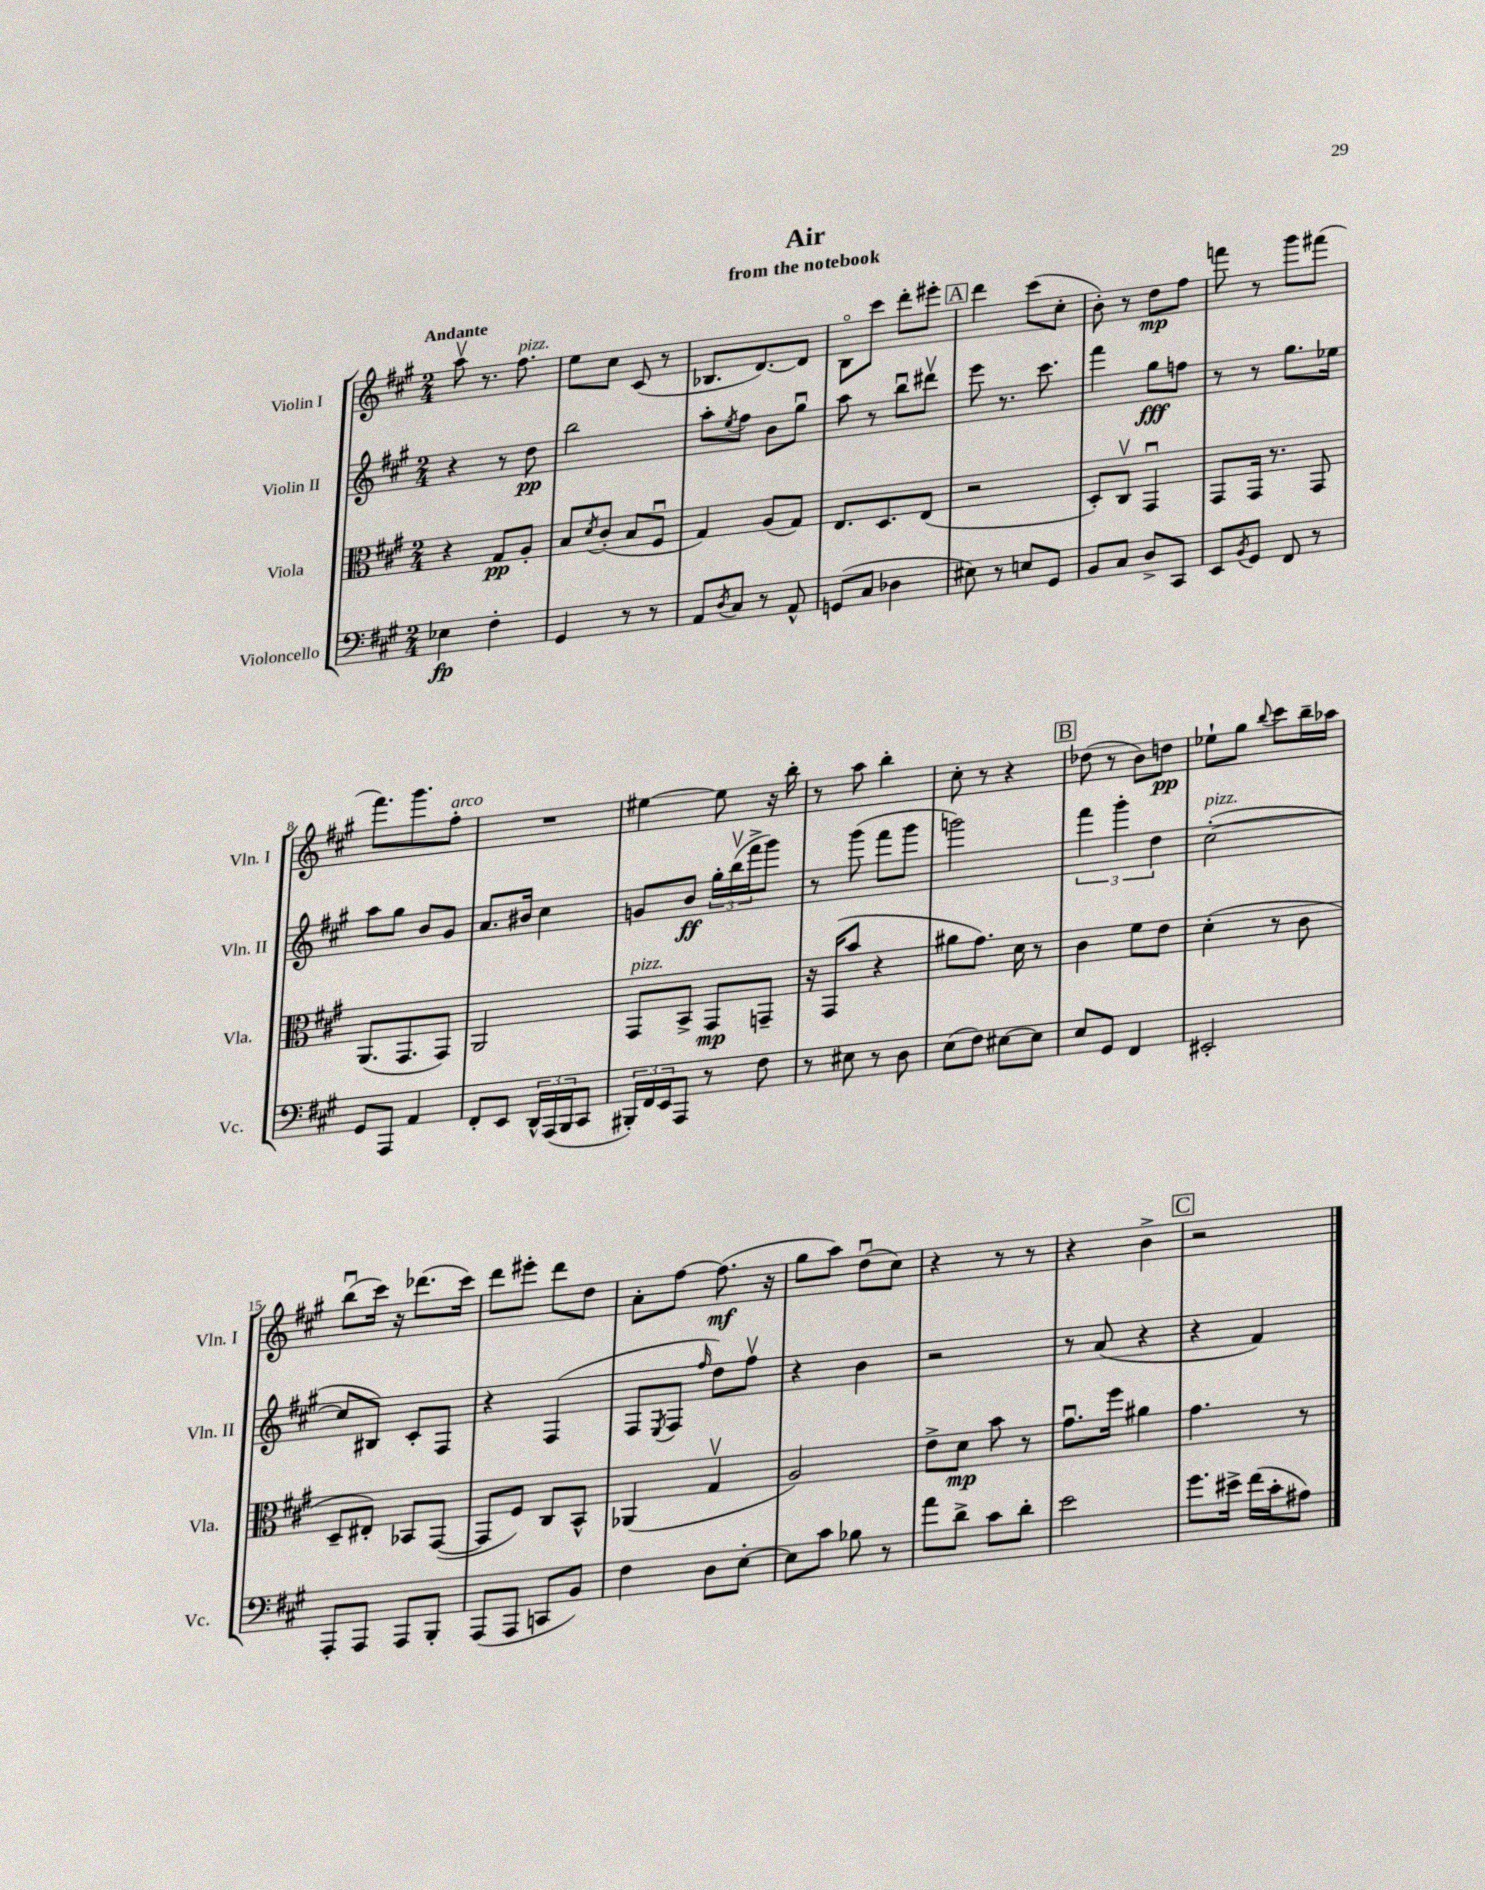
\header { title = "Air" subtitle = "from the notebook" }
<<
\new StaffGroup <<
\new Staff = "s0" \with { instrumentName = "Violin I" shortInstrumentName = "Vln. I" } {
    \clef treble \key a \major \numericTimeSignature \time 2/4 \tempo "Andante"
    a''8\upbow r8. fis''8.^\markup { \italic "pizz." } |
    e''8 cis''8 cis'8( r8 |
    bes8. d'8.~) d'8 |
    b8\flageolet cis'''8 d'''8-. eis'''8-. |
    \mark \markup { \box "A" } d'''4 cis'''8( cis''8-. |
    b'8-.) r8 d''8\mp fis''8 |
    f'''8 r8 gis'''8 fis'''8( |
    fis'''8.) gis'''8. fis''8-.^\markup { \italic "arco" } |
    R2 |
    eis''4~ eis''8 r16 b''16-. |
    r8 a''8 b''4-. |
    cis''8-. r8 r4 |
    \mark \markup { \box "B" } des''8( r8 b'8) d''8\pp |
    ees''8-! gis''8 \appoggiatura { b''8 } cis'''8 b''16-- aes''16 |
    b''8\downbow( cis'''16) r16 des'''8.( cis'''16) |
    d'''8 eis'''8-. d'''8 d''8 |
    a'8-. fis''8~ fis''8.\mf( r16 |
    gis''8 a''8) d''8\downbow( cis''8) |
    r4 r8 r8 |
    r4 b'4-> |
    \mark \markup { \box "C" } r2 \bar "|." |
}
\new Staff = "s1" \with { instrumentName = "Violin II" shortInstrumentName = "Vln. II" } {
    \clef treble \key a \major \numericTimeSignature \time 2/4
    r4 r8 d''8\pp |
    b''2 |
    a''8-. \acciaccatura { e''8 } fis''8 b'8 gis''8\downbow |
    a''8 r8 b''8\downbow dis'''8\upbow |
    \mark \markup { \box "A" } e'''8 r8. cis'''8. |
    fis'''4 gis''8\fff f''8 |
    r8 r8 gis''8. ees''16 |
    a''8 gis''8 b'8 gis'8 |
    a'8. bis'16 cis''4 |
    g'8 b'8\ff \tuplet 3/2 { gis''16-. b''16\upbow( fis'''16-> } gis'''8) |
    r8 gis'''8( fis'''8 gis'''8 |
    g'''2) |
    \mark \markup { \box "B" } \tuplet 3/2 { fis'''4 gis'''4-. d''4 } |
    cis''2~-.^\markup { \italic "pizz." }( |
    cis''8 bis8) cis'8-. fis8 |
    r4 fis4( |
    fis8 \acciaccatura { e8 } fis8 \grace { fis''16 } d''8) fis''8\upbow |
    r4 b'4 |
    r2 |
    r8 a'8( r4 |
    \mark \markup { \box "C" } r4 fis'4) \bar "|." |
}
\new Staff = "s2" \with { instrumentName = "Viola" shortInstrumentName = "Vla." } {
    \clef alto \key a \major \numericTimeSignature \time 2/4
    r4 gis8\pp a8-. |
    b8 \acciaccatura { d'8 } cis'8-.( b8 fis8\downbow |
    gis4) a8( gis8) |
    e8. d8. e8( |
    \mark \markup { \box "A" } r2 |
    d8-.) cis8\upbow gis,4\downbow |
    gis,8 gis,16 r8. gis,8 |
    a,8.( gis,8. gis,8) |
    a,2 |
    gis,8^\markup { \italic "pizz." } b,8-> gis,8\mp g,8-- |
    r16 gis,16( b'8 r4 |
    ais'8 gis'8.) d'16 r8 |
    \mark \markup { \box "B" } cis'4 fis'8 e'8 |
    d'4-.( r8 cis'8 |
    d8-- eis8-.) bes,8 gis,8~( |
    gis,8 fis8) cis8 b,8-^ |
    aes,4( gis4\upbow |
    a2) |
    e'8-> d'8\mp b'8 r8 |
    gis'8.\downbow fis''16 ais'4 |
    \mark \markup { \box "C" } gis'4. r8 \bar "|." |
}
\new Staff = "s3" \with { instrumentName = "Violoncello" shortInstrumentName = "Vc." } {
    \clef bass \key a \major \numericTimeSignature \time 2/4
    ees4\fp fis4-. |
    gis,4 r8 r8 |
    a,8 \acciaccatura { d8 } cis8 r8 a,8-^ |
    g,8( cis8 des4 |
    \mark \markup { \box "A" } eis8) r8 e8 gis,8 |
    b,8 cis8 d8-> cis,8 |
    e,8 \acciaccatura { b,8 } gis,8 fis,8 r8 |
    gis,8 a,,8 a,4 |
    fis,8-. e,8 \tuplet 3/2 { d,16-^ a,,16( b,,16 } cis,8 |
    \tuplet 3/2 { bis,,16-.) fis,16 e,16 } a,,8 r8 fis8 |
    r8 eis8 r8 d8 |
    e8( fis8) eis8~ eis8 |
    \mark \markup { \box "B" } e8 gis,8 fis,4 |
    eis,2-. |
    a,,8-. a,,8 a,,8 b,,8-. |
    a,,8( a,,8 c,8 b,8) |
    fis4 d8 e8~-. |
    e8 cis'8 bes8 r8 |
    a'8 d'8-> cis'8 d'8-. |
    e'2 |
    \mark \markup { \box "C" } gis'8. eis'16-> fis'16( cis'16-. ais8) \bar "|." |
}
>>
>>
